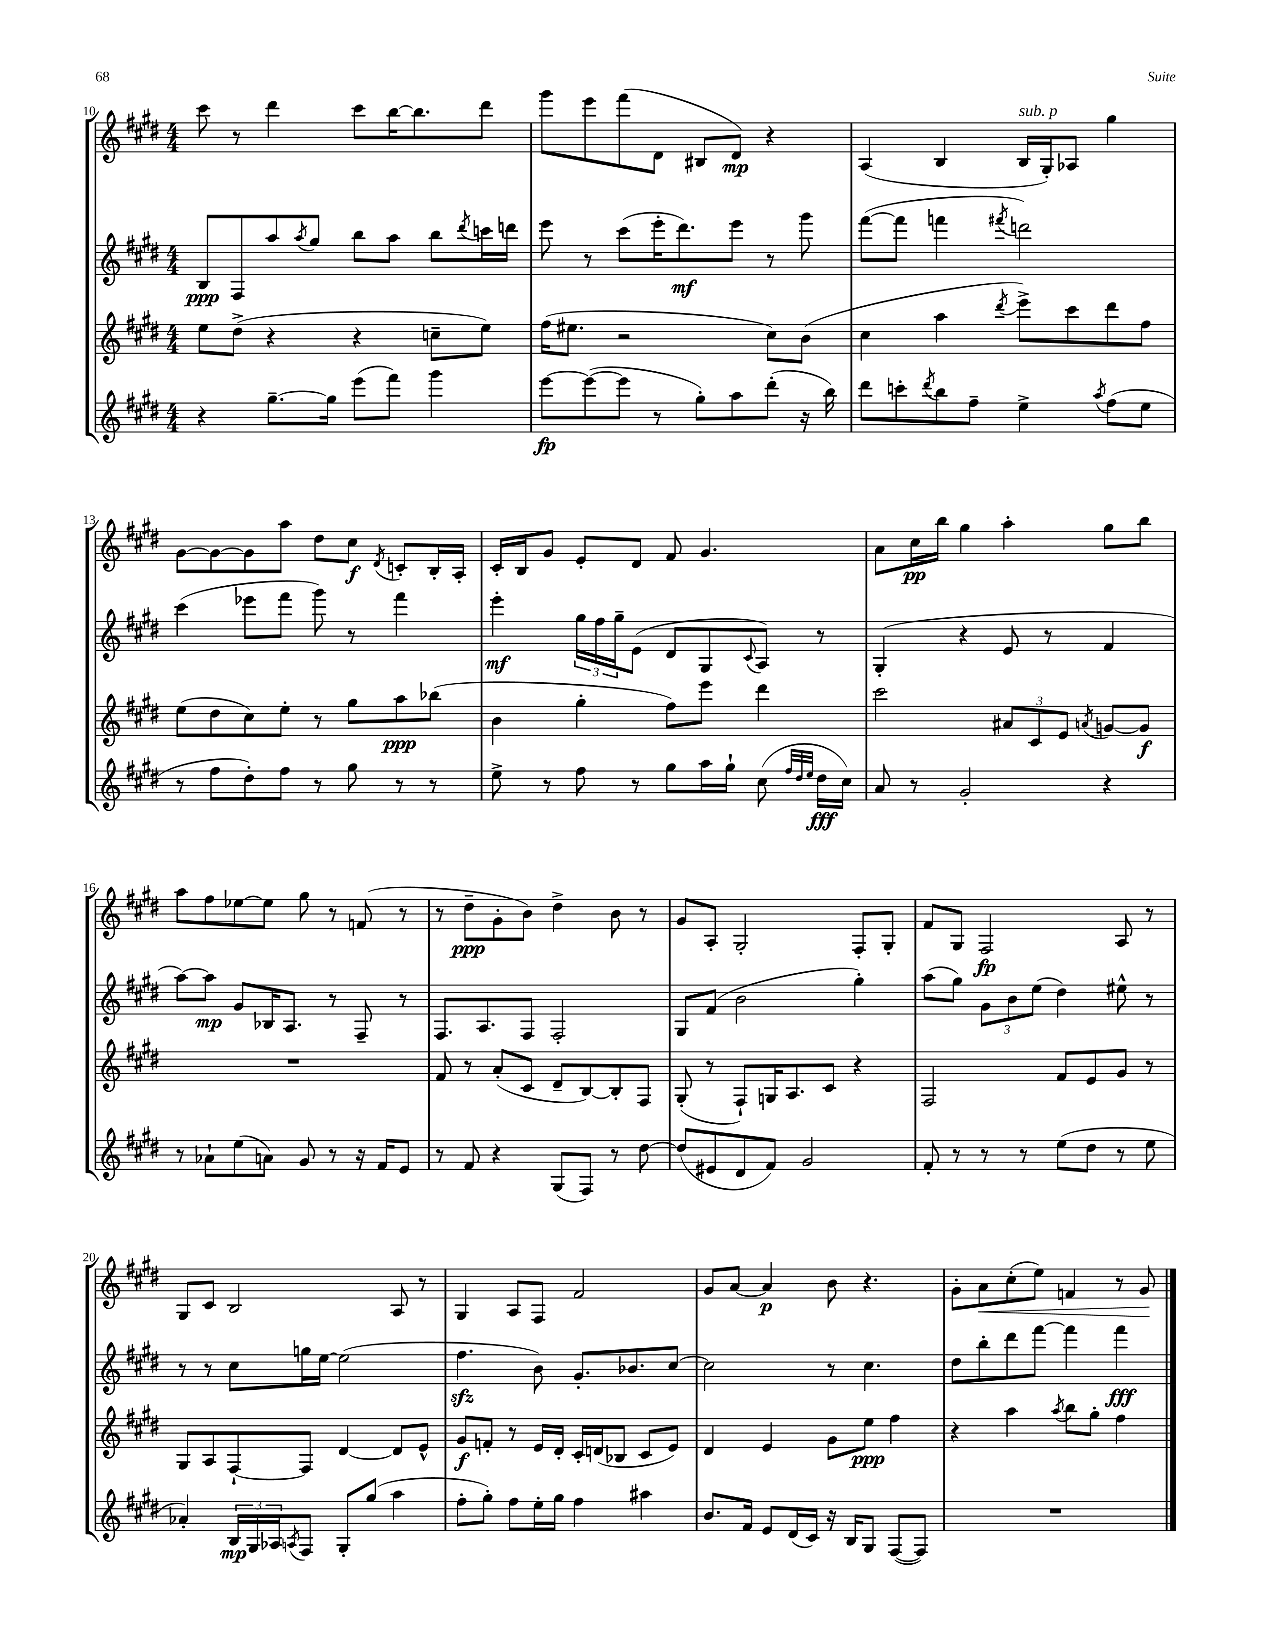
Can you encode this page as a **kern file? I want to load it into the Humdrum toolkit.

**kern	**dynam	**kern	**dynam	**kern	**dynam	**kern	**dynam
*part4	*part4	*part3	*part3	*part2	*part2	*part1	*part1
*staff4	*staff4	*staff3	*staff3	*staff2	*staff2	*staff1	*staff1
*clefG2	*	*clefG2	*	*clefG2	*	*clefG2	*
*k[f#c#g#d#]	*	*k[f#c#g#d#]	*	*k[f#c#g#d#]	*	*k[f#c#g#d#]	*
*M4/4	*	*M4/4	*	*M4/4	*	*M4/4	*
=10	=10	=10	=10	=10	=10	=10	=10
4r	.	8ee\L	.	8B/L	ppp	8ccc#\	.
.	.	(8dd#^\J	.	8F#/	.	8r	.
[8.gg#~\L	.	4r	.	8aa/	.	4ddd#\	.
.	.	.	.	8qaa/	.	.	.
.	.	.	.	8gg#/J	.	.	.
16gg#\Jk]	.	.	.	.	.	.	.
(8eee\L	.	4r	.	8bb\L	.	8ccc#\L	.
8fff#\J)	.	.	.	8aa\J	.	[16bb\K	.
.	.	.	.	.	.	8.bb\]	.
4ggg#\	.	8ccn~\L	.	8bb\L	.	.	.
.	.	.	.	8qddd#/	.	.	.
.	.	8ee\J)	.	16cccn\L	.	8ddd#\J	.
.	.	.	.	16dddn\JJ	.	.	.
=11	=11	=11	=11	=11	=11	=11	=11
[8eee\L	fp	(16ff#\KL	.	8eee\	.	8ggg#\L	.
.	.	8.ee#X\J	.	.	.	.	.
(8eee\_	.	.	.	8r	.	8eee\	.
8eee\J]	.	2r	.	(8ccc#\L	.	(8fff#\	.
8r	.	.	.	16eee'\K	.	8d#\J	.
.	.	.	.	8.ddd#\)	mf	.	.
8gg#'\L)	.	.	.	.	.	8B#X/L	.
8aa\	.	.	.	8eee\J	.	8d#/J)	mp
(8ddd#'\J	.	8cc#\L)	.	8r	.	4r	.
16r	.	(8b\J	.	8ggg#\	.	.	.
16bb\)	.	.	.	.	.	.	.
=12	=12	=12	=12	=12	=12	=12	=12
8ddd#\L	.	4cc#\	.	([8fff#\L	.	(4A/	.
8cccn'\	.	.	.	8fff#\J]	.	.	.
8qddd#/	.	.	.	.	.	.	.
8bb\	.	4aa\	.	4fffn\	.	4B/	.
8ff#~\J	.	.	.	.	.	.	.
.	.	8qddd#/	.	8qfff#X/	.	.	.
!	!	!	!	!	!	!LO:TX:a:i:t=sub. p	!
4ee^\	.	8eee^\L)	.	2dddn\)	.	16B/LL	.
.	.	.	.	.	.	16G#'/J)	.
.	.	8ccc#\	.	.	.	8A-X/J	.
8qaa/	.	.	.	.	.	.	.
(8ff#\L	.	8ddd#\	.	.	.	4gg#\	.
8ee\J	.	8ff#\J	.	.	.	.	.
!!LO:LB:g=z
=13	=13	=13	=13	=13	=13	=13	=13
8r	.	(8ee\L	.	(4ccc#\	.	[8g#\L	.
8ff#\L	.	8dd#\	.	.	.	8g#\_	.
8dd#'\)	.	8cc#\)	.	8eee-X\L	.	8g#\]	.
8ff#\J	.	8ee'\J	.	8fff#\J	.	8aa\J	.
8r	.	8r	.	8ggg#\)	.	8dd#\L	.
8gg#\	.	8gg#\L	.	8r	.	8cc#\J	f
.	.	.	.	.	.	8qd#/	.
8r	.	8aa\	ppp	4fff#\	.	8cn'/L	.
8r	.	(8bb-X\J	.	.	.	16B'/L	.
.	.	.	.	.	.	16A'/JJ	.
=14	=14	=14	=14	=14	=14	=14	=14
8ee^\	.	4b\	.	4eee'\	mf	16c#'/LL	.
.	.	.	.	.	.	16B/J	.
8r	.	.	.	.	.	8g#/J	.
8ff#\	.	4gg#'\	.	24gg#\LL	.	8e'/L	.
.	.	.	.	24ff#\	.	.	.
.	.	.	.	24gg#~\J	.	.	.
8r	.	.	.	(8e\J	.	8d#/J	.
8gg#\L	.	8ff#\L)	.	8d#/L	.	8f#/	.
16aa\L	.	8eee\J	.	8G#/	.	4.g#/	.
16gg#`\JJ	.	.	.	.	.	.	.
.	.	.	.	8qqc#/	.	.	.
(8cc#\	.	4ddd#\	.	8A/J)	.	.	.
32qqff#/LLL	.	.	.	.	.	.	.
32qqdd#/	.	.	.	.	.	.	.
32qqee/JJJ	.	.	.	.	.	.	.
16dd#\LL	fff	.	.	8r	.	.	.
16cc#\JJ)	.	.	.	.	.	.	.
=15	=15	=15	=15	=15	=15	=15	=15
8a/	.	2ccc#\	.	(4G#'/	.	8a\L	.
8r	.	.	.	.	.	16cc#\L	pp
.	.	.	.	.	.	16bb\JJ	.
2g#'/	.	.	.	4r	.	4gg#\	.
.	.	12a#X/L	.	8e/	.	4aa'\	.
.	.	12c#/	.	.	.	.	.
.	.	.	.	8r	.	.	.
.	.	12e/J	.	.	.	.	.
.	.	8qan/	.	.	.	.	.
4r	.	[8gn/L	.	4f#/	.	8gg#\L	.
.	.	8g/J]	f	.	.	8bb\J	.
!!LO:LB:g=z
=16	=16	=16	=16	=16	=16	=16	=16
8r	.	1r	.	[8aa\L)	.	8aa\L	.
8a-X`\L	.	.	.	8aa\J]	mp	8ff#\	.
(8ee\	.	.	.	8g#/L	.	[8ee-X\	.
8an\J)	.	.	.	16B-X/K	.	8ee-\J]	.
.	.	.	.	8.A/J	.	.	.
8g#/	.	.	.	.	.	8gg#\	.
8r	.	.	.	8r	.	8r	.
16r	.	.	.	8F#~/	.	(8fn/	.
16f#/KL	.	.	.	.	.	.	.
8e/J	.	.	.	8r	.	8r	.
=17	=17	=17	=17	=17	=17	=17	=17
8r	.	8f#/	.	8.F#/L	.	8r	.
8f#/	.	8r	.	.	.	8dd#~\L	ppp
.	.	.	.	8.A/	.	.	.
4r	.	(8a'/L	.	.	.	8g#'\	.
.	.	8c#/J	.	8F#/J	.	8b\J)	.
(8G#/L	.	8d#~/L	.	2F#'/	.	4dd#^\	.
8F#/J)	.	[8B/)	.	.	.	.	.
8r	.	8B'/]	.	.	.	8b\	.
[8dd#\	.	8F#/J	.	.	.	8r	.
=18	=18	=18	=18	=18	=18	=18	=18
(8dd#/L]	.	(8G#'/	.	8G#/L	.	8g#/L	.
8e#X/	.	8r	.	(8f#/J	.	8A'/J	.
8d#/	.	8F#`/L)	.	2b\	.	2G#'/	.
8f#/J)	.	16Gn/K	.	.	.	.	.
.	.	8.A/	.	.	.	.	.
2g#/	.	.	.	.	.	.	.
.	.	8c#/J	.	.	.	.	.
.	.	4r	.	4gg#'\)	.	8F#'/L	.
.	.	.	.	.	.	8G#'/J	.
=19	=19	=19	=19	=19	=19	=19	=19
8f#'/	.	2F#/	.	(8aa\L	.	8f#/L	.
8r	.	.	.	8gg#\J)	.	8G#/J	.
8r	.	.	.	12g#\L	.	2F#/	fp
.	.	.	.	12b\	.	.	.
8r	.	.	.	.	.	.	.
.	.	.	.	(12ee\J	.	.	.
(8ee\L	.	8f#/L	.	4dd#\)	.	.	.
8dd#\J	.	8e/	.	.	.	.	.
8r	.	8g#/J	.	8ee#X^^\	.	8A/	.
8ee\	.	8r	.	8r	.	8r	.
!!LO:LB:g=z
=20	=20	=20	=20	=20	=20	=20	=20
4a-X'/)	.	8G#/L	.	8r	.	8G#/L	.
.	.	8A/	.	8r	.	8c#/J	.
24B/LL	mp	[8F#`/	.	8cc#\L	.	2B/	.
24G#/	.	.	.	.	.	.	.
24A-X/J	.	.	.	.	.	.	.
8qAn/	.	.	.	.	.	.	.
8F#/J	.	8F#/J]	.	16ggn\L	.	.	.
.	.	.	.	[16ee\JJ	.	.	.
8G#'/L	.	[4d#/	.	(2ee\]	.	.	.
(8gg#/J	.	.	.	.	.	.	.
4aa\	.	8d#/L]	.	.	.	8A/	.
.	.	8e^^/J	.	.	.	8r	.
=21	=21	=21	=21	=21	=21	=21	=21
8ff#'\L	.	8g#/L	f	4.ff#zz\	.	4G#/	.
8gg#'\J)	.	8fn'/J	.	.	.	.	.
8ff#\L	.	8r	.	.	.	8A/L	.
16ee'\L	.	16e/LL	.	8b\)	.	8F#/J	.
16gg#\JJ	.	16d#'/JJ	.	.	.	.	.
4ff#\	.	16c#'/LL	.	8.g#'/L	.	2f#/	.
.	.	(16dn/J	.	.	.	.	.
.	.	8B-X/J	.	.	.	.	.
.	.	.	.	8.b-X/	.	.	.
4aa#X\	.	8c#/L	.	.	.	.	.
.	.	8e/J)	.	[8cc#/J	.	.	.
=22	=22	=22	=22	=22	=22	=22	=22
8.b/L	.	4d#/	.	2cc#\]	.	8g#/L	.
.	.	.	.	.	.	[8a/J	.
16f#/Jk	.	.	.	.	.	.	.
8e/L	.	4e/	.	.	.	4a/]	p
(16d#/L	.	.	.	.	.	.	.
16c#/JJ)	.	.	.	.	.	.	.
16r	.	8g#\L	.	8r	.	8b\	.
16B/KL	.	.	.	.	.	.	.
8G#/J	.	8ee\J	ppp	4.cc#\	.	4.r	.
([8F#/L	.	4ff#\	.	.	.	.	.
8F#/J])	.	.	.	.	.	.	.
=23	=23	=23	=23	=23	=23	=23	=23
1r	.	4r	.	8dd#\L	.	8g#'\L	.
!	!	!	!	!	!	!	!LO:HP:b
.	.	.	.	8bb'\	.	8a\	<
.	.	4aa\	.	8ddd#\	.	(8cc#'\	.
.	.	.	.	[8fff#\J	.	8ee\J)	.
.	.	8qaa/	.	.	.	.	.
.	.	8bb\L	.	4fff#\]	.	4fn/	.
.	.	8gg#'\J	.	.	.	.	.
.	.	4ff#\	.	4fff#\	fff	8r	.
.	.	.	.	.	.	8g#/	.
.	.	.	.	.	.	.	[
==	==	==	==	==	==	==	==
*-	*-	*-	*-	*-	*-	*-	*-
